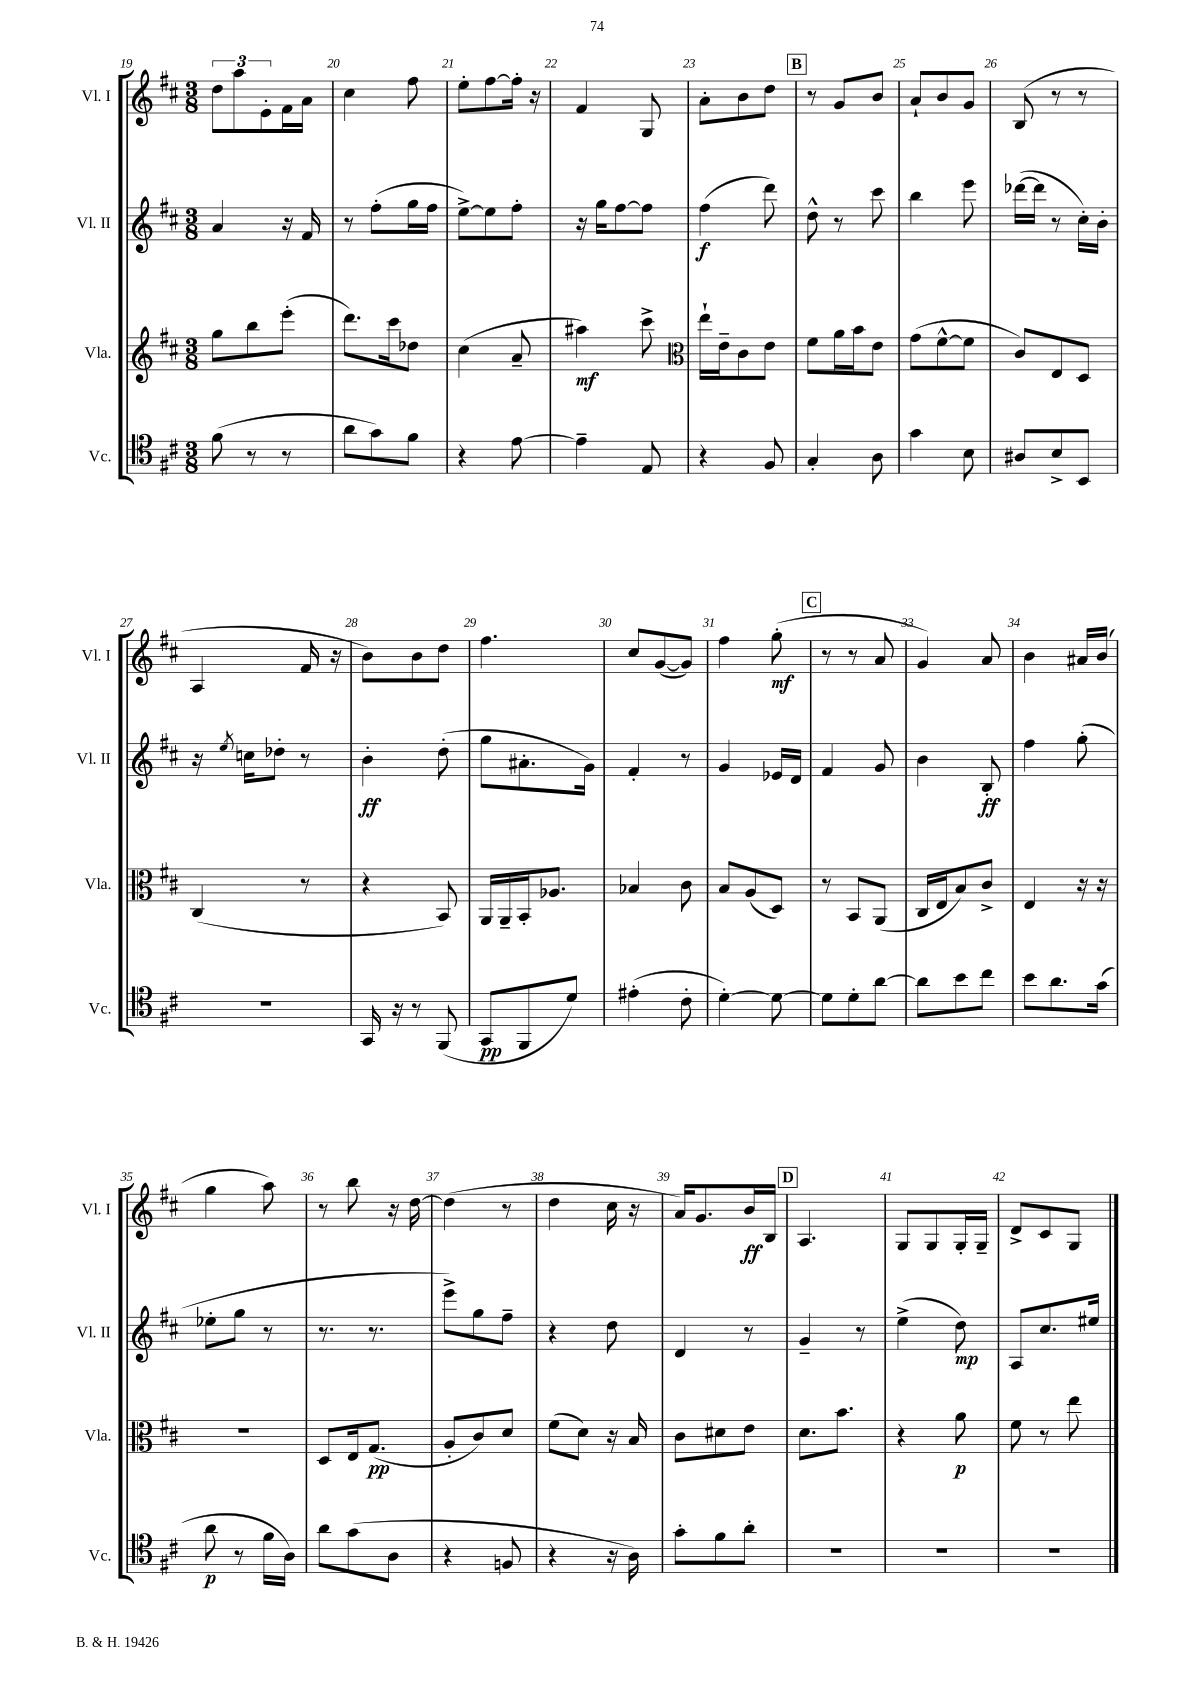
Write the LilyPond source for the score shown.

<<
\new StaffGroup <<
\new Staff = "s0" \with { instrumentName = "Vl. I" shortInstrumentName = "Vl. I" } {
    \clef treble \key d \major \numericTimeSignature \time 3/8
    \tuplet 3/2 { d''8 a''8 e'8-. } fis'16 a'16 |
    cis''4 fis''8 |
    e''8-. fis''8~ fis''16-. r16 |
    fis'4 g8 |
    a'8-. b'8 d''8 |
    \mark \markup { \box "B" } r8 g'8 b'8 |
    a'8-! b'8 g'8 |
    b8( r8 r8 |
    a4 fis'16 r16 |
    b'8) b'8 d''8 |
    fis''4. |
    cis''8 g'8~( g'8) |
    fis''4 g''8-.\mf( |
    \mark \markup { \box "C" } r8 r8 a'8 |
    g'4) a'8 |
    b'4 ais'16 b'16( |
    g''4 a''8) |
    r8 b''8 r16 d''16~ |
    d''4( r8 |
    d''4 cis''16 r16 |
    a'16) g'8. b'16\ff b16 |
    \mark \markup { \box "D" } a4. |
    g8 g8 g16-. g16-- |
    d'8-> cis'8 g8 \bar "|." |
}
\new Staff = "s1" \with { instrumentName = "Vl. II" shortInstrumentName = "Vl. II" } {
    \clef treble \key d \major \numericTimeSignature \time 3/8
    a'4 r16 fis'16 |
    r8 fis''8-.( g''16 fis''16 |
    e''8~->) e''8 fis''8-. |
    r16 g''16 fis''8~ fis''8 |
    fis''4\f( d'''8) |
    \mark \markup { \box "B" } d''8-^ r8 cis'''8 |
    b''4 e'''8 |
    des'''16~( des'''16 r8 cis''16-.) b'16-. |
    r16 \acciaccatura { e''8 } c''16 des''8-. r8 |
    b'4-.\ff d''8-.( |
    g''8 ais'8.-. g'16) |
    fis'4-. r8 |
    g'4 ees'16 d'16 |
    \mark \markup { \box "C" } fis'4 g'8 |
    b'4 b8-.\ff |
    fis''4 g''8-.( |
    ees''8-. g''8 r8 |
    r8. r8. |
    e'''8->) g''8 fis''8-- |
    r4 d''8 |
    d'4 r8 |
    \mark \markup { \box "D" } g'4-- r8 |
    e''4->( d''8\mp) |
    a8 cis''8. eis''16 \bar "|." |
}
\new Staff = "s2" \with { instrumentName = "Vla." shortInstrumentName = "Vla." } {
    \clef treble \key d \major \numericTimeSignature \time 3/8
    g''8 b''8 e'''8-.( |
    d'''8.) cis'''16 des''8 |
    cis''4( a'8-- |
    ais''4\mf) cis'''8-> |
    \clef alto e''16-! e'16-- cis'8 e'8 |
    \mark \markup { \box "B" } fis'8 a'16 b'16 e'8 |
    g'8( fis'8~-^ fis'8 |
    cis'8) e8 d8 |
    cis4( r8 |
    r4 b,8) |
    a,16 a,16-- b,16-. aes8. |
    bes4 cis'8 |
    b8 a8( d8) |
    \mark \markup { \box "C" } r8 b,8 a,8( |
    cis16 e16 b8) cis'8-> |
    e4 r16 r16 |
    r4. |
    d8 e16 g8.\pp( |
    a8-. cis'8) d'8 |
    fis'8( d'8) r16 b16 |
    cis'8 dis'8 e'8 |
    \mark \markup { \box "D" } d'8. b'8. |
    r4 a'8\p |
    fis'8 r8 e''8 \bar "|." |
}
\new Staff = "s3" \with { instrumentName = "Vc." shortInstrumentName = "Vc." } {
    \clef tenor \key d \major \numericTimeSignature \time 3/8
    fis'8( r8 r8 |
    a'8 g'8) fis'8 |
    r4 e'8~ |
    e'4-- e8 |
    r4 fis8 |
    \mark \markup { \box "B" } g4-. a8 |
    g'4 b8 |
    ais8 b8-> b,8 |
    r4. |
    g,16 r16 r8 fis,8( |
    g,8\pp fis,8 d'8) |
    eis'4-.( cis'8-. |
    d'4~-.) d'8~ |
    \mark \markup { \box "C" } d'8 d'8-. a'8~ |
    a'8 b'8 cis''8 |
    b'8 a'8. g'16( |
    a'8\p r8 fis'16 a16) |
    a'8 g'8( a8 |
    r4 f8 |
    r4 r16 a16) |
    g'8-. fis'8 a'8-. |
    \mark \markup { \box "D" } R4. |
    R4. |
    R4. \bar "|." |
}
>>
>>
\layout { \context { \Score currentBarNumber = #19 \override BarNumber.break-visibility = ##(#f #t #t) barNumberVisibility = #all-bar-numbers-visible } }
